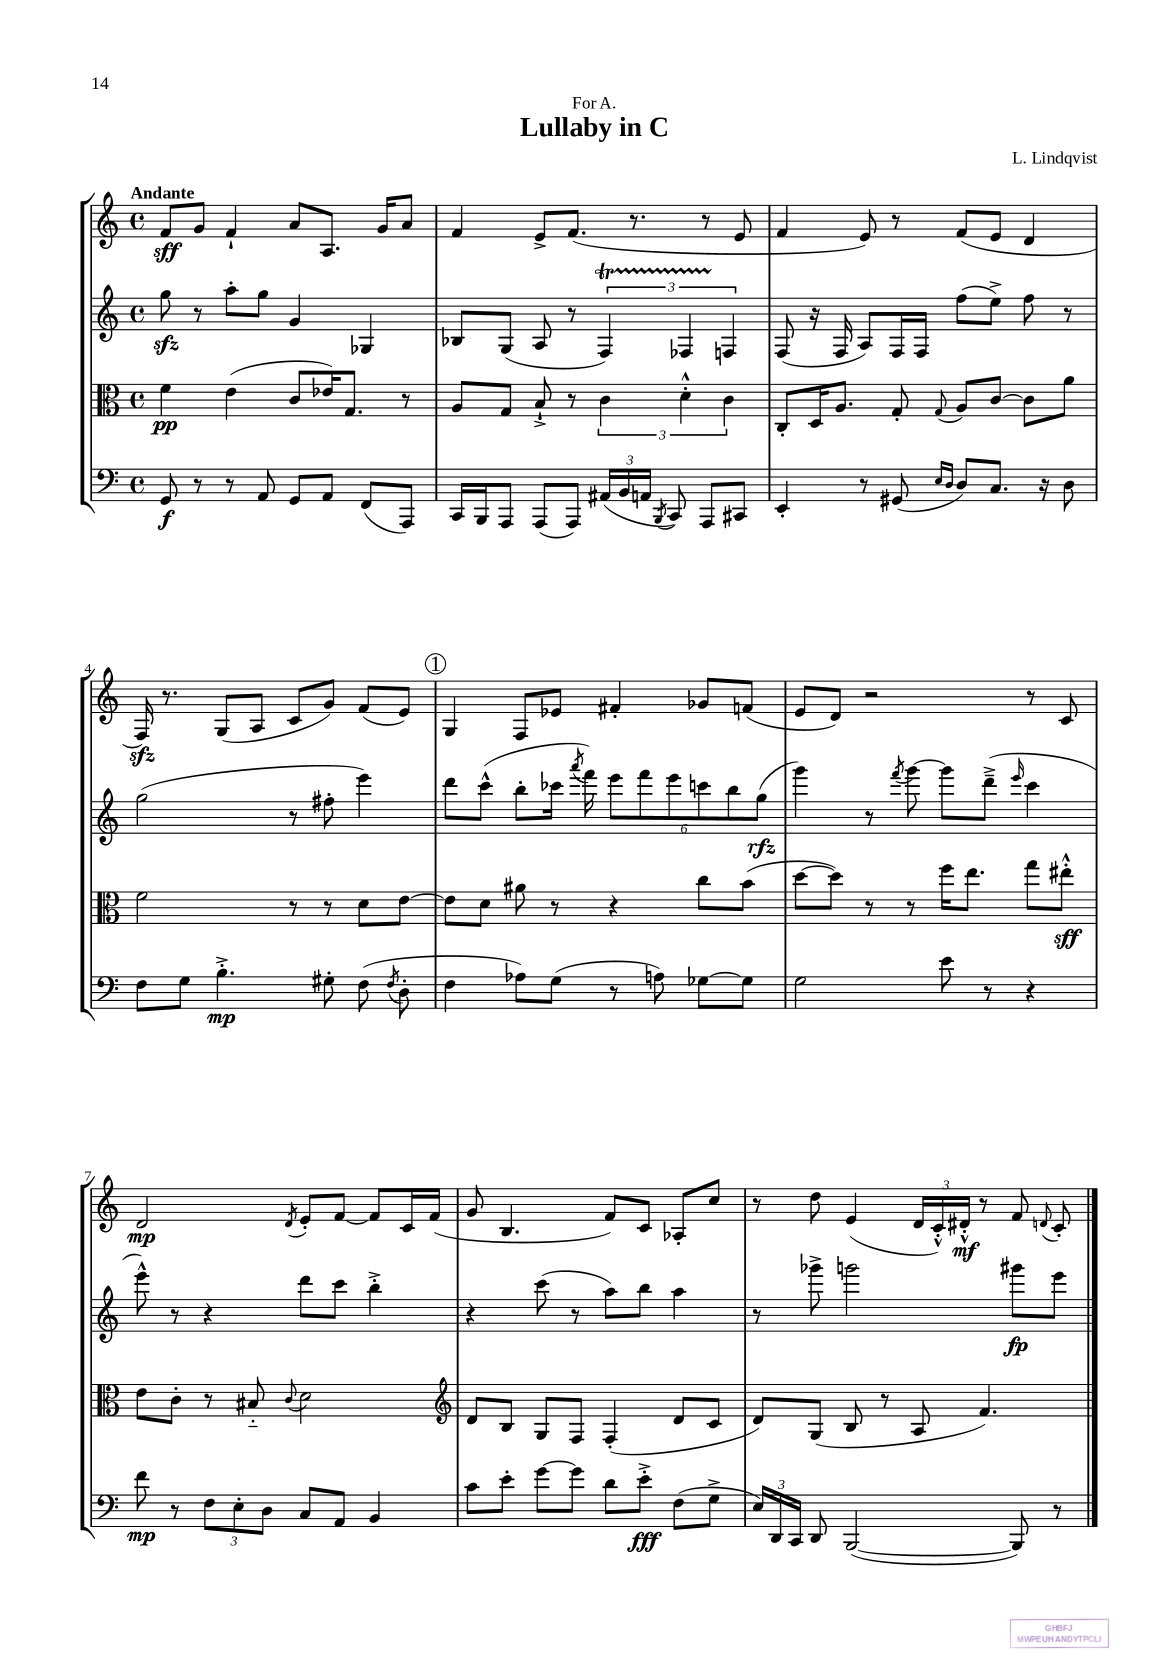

**kern	**kern	**kern	**kern
*staff4	*staff3	*staff2	*staff1
*clefF4	*clefC3	*clefG2	*clefG2
*k[]	*k[]	*k[]	*k[]
*M4/4	*M4/4	*M4/4	*M4/4
*met(c)	*met(c)	*met(c)	*met(c)
8GG/	4f\	8gg\	8f/L
8r	.	8r	8g/J
8r	(4e\	8aa'\L	4f`/
8AA/	.	8gg\J	.
8GG/L	8c/L	4g/	8a/L
8AA/J	16e-/K)	.	8.A/J
.	8.G/J	.	.
(8FF/L	.	4G-/	.
.	.	.	16g/LK
8AAA/J)	8r	.	8a/J
=	=	=	=
16CC/LL	8A/L	8B-/L	4f/
16BBB/J	.	.	.
8AAA/J	8G/J	(8G/J	.
(8AAA/L	8B`^/	8A/	8e^/L
8AAA/J)	8r	8r	(8.f/J
(24AA#/LL	6c\	6F/)	.
24BB/	.	.	.
.	.	.	8.r
24AA/JJ	.	.	.
8qBBB/	.	.	.
8CC/)	.	.	.
.	6d'^^\	6F-/	.
8AAA/L	.	.	8r
.	6c\	6F/	.
8CC#/J	.	.	8e/
=	=	=	=
4EE'/	8C'/L	(8F/	4f/
.	16D/K	16r	.
.	8.A/J	16F/	.
8r	.	8A/L)	8e/)
(8GG#/	8G'/	16F/L	8r
.	.	16F/JJ	.
16qqE/LL	.	.	.
16qqD/JJ	8qqG/	.	.
8D/L)	8A/L	(8ff\L	(8f/L
8.C/J	[8c/J	8ee^\J)	8e/J
.	8c\]L	8ff\	4d/
16r	.	.	.
8D\	8a\J	8r	.
=	=	=	=
8F\L	2f\	(2gg\	16F/)
.	.	.	8.r
8G\J	.	.	.
4.B'^\	.	.	(8G/L
.	.	.	8A/J
.	8r	8r	8c/L
8G#'\	8r	8ff#'\	8g/J)
(8F\	8d\L	4eee\)	(8f/L
8qF/	.	.	.
8D'\	[8e\J	.	8e/J)
=	=	=	=
4F\	8e\]L	8ddd\L	4G/
.	8d\J	(8ccc^^\J	.
8A-\L)	8a#\	8bb'\L	8F/L
(8G\J	8r	16ccc-\Jk	8e-/J
.	.	8qaaa/	.
.	.	16fff\)	.
8r	4r	12eee\L	4f#'/
.	.	12fff\	.
8A\)	.	.	.
.	.	12eee\	.
[8G-\L	8cc\L	12ccc\	8g-/L
.	.	12bb\	.
8G-\]J	(8b\J	.	(8f/J
.	.	(12gg\J	.
=	=	=	=
2G\	[8dd\L	4ggg\)	8e/L
.	8dd\]J)	.	8d/J)
.	8r	8r	2r
.	.	8qfff/	.
.	8r	[8ggg\	.
8e\	16ff\LK	8ggg\]L	.
.	8.ee\J	.	.
8r	.	(8ddd~^\J	.
.	.	16qqeee/	.
4r	8gg\L	4ccc\	8r
.	8ee#'^^\J	.	8c/
=	=	=	=
8f\	8e\L	8eee^^\)	2d/
8r	8c'\J	8r	.
12F\L	8r	4r	.
12E'\	.	.	.
.	8B#'~/	.	.
12D\J	.	.	.
.	8qqc/	.	8qd/
8C/L	2d\	8ddd\L	8e'/L
8AA/J	.	8ccc\J	[8f/J
4BB/	.	4bb'^\	8f/]L
.	.	.	16c/L
.	.	.	(16f/JJ
=	=	=	=
*	*clefG2	*	*
8c\L	8d/L	4r	8g/
8e'\J	8B/J	.	4.B/
[8g\L	8G/L	(8ccc\	.
8g\]J	8F/J	8r	.
8d\L	(4F'/	8aa\L)	8f/L)
8e'^\J	.	8bb\J	8c/J
(8F\L	8d/L	4aa\	8A-'/L
8G^\J	8c/J	.	8cc/J
=	=	=	=
24E/LL)	8d/L)	8r	8r
24DD/	.	.	.
24CC/JJ	.	.	.
8DD/	(8G/J	8ggg-^\	8dd\
([2BBB/	8B/	2ggg\	(4e/
.	8r	.	.
.	8A/	.	24d/LL
.	.	.	24c'^^/)
.	.	.	24d#'^^/JJ
.	4.f/)	.	8r
8BBB/])	.	8ggg#\L	8f/
.	.	.	8qqd/
8r	.	8eee\J	8c'/
==	==	==	==
*-	*-	*-	*-
